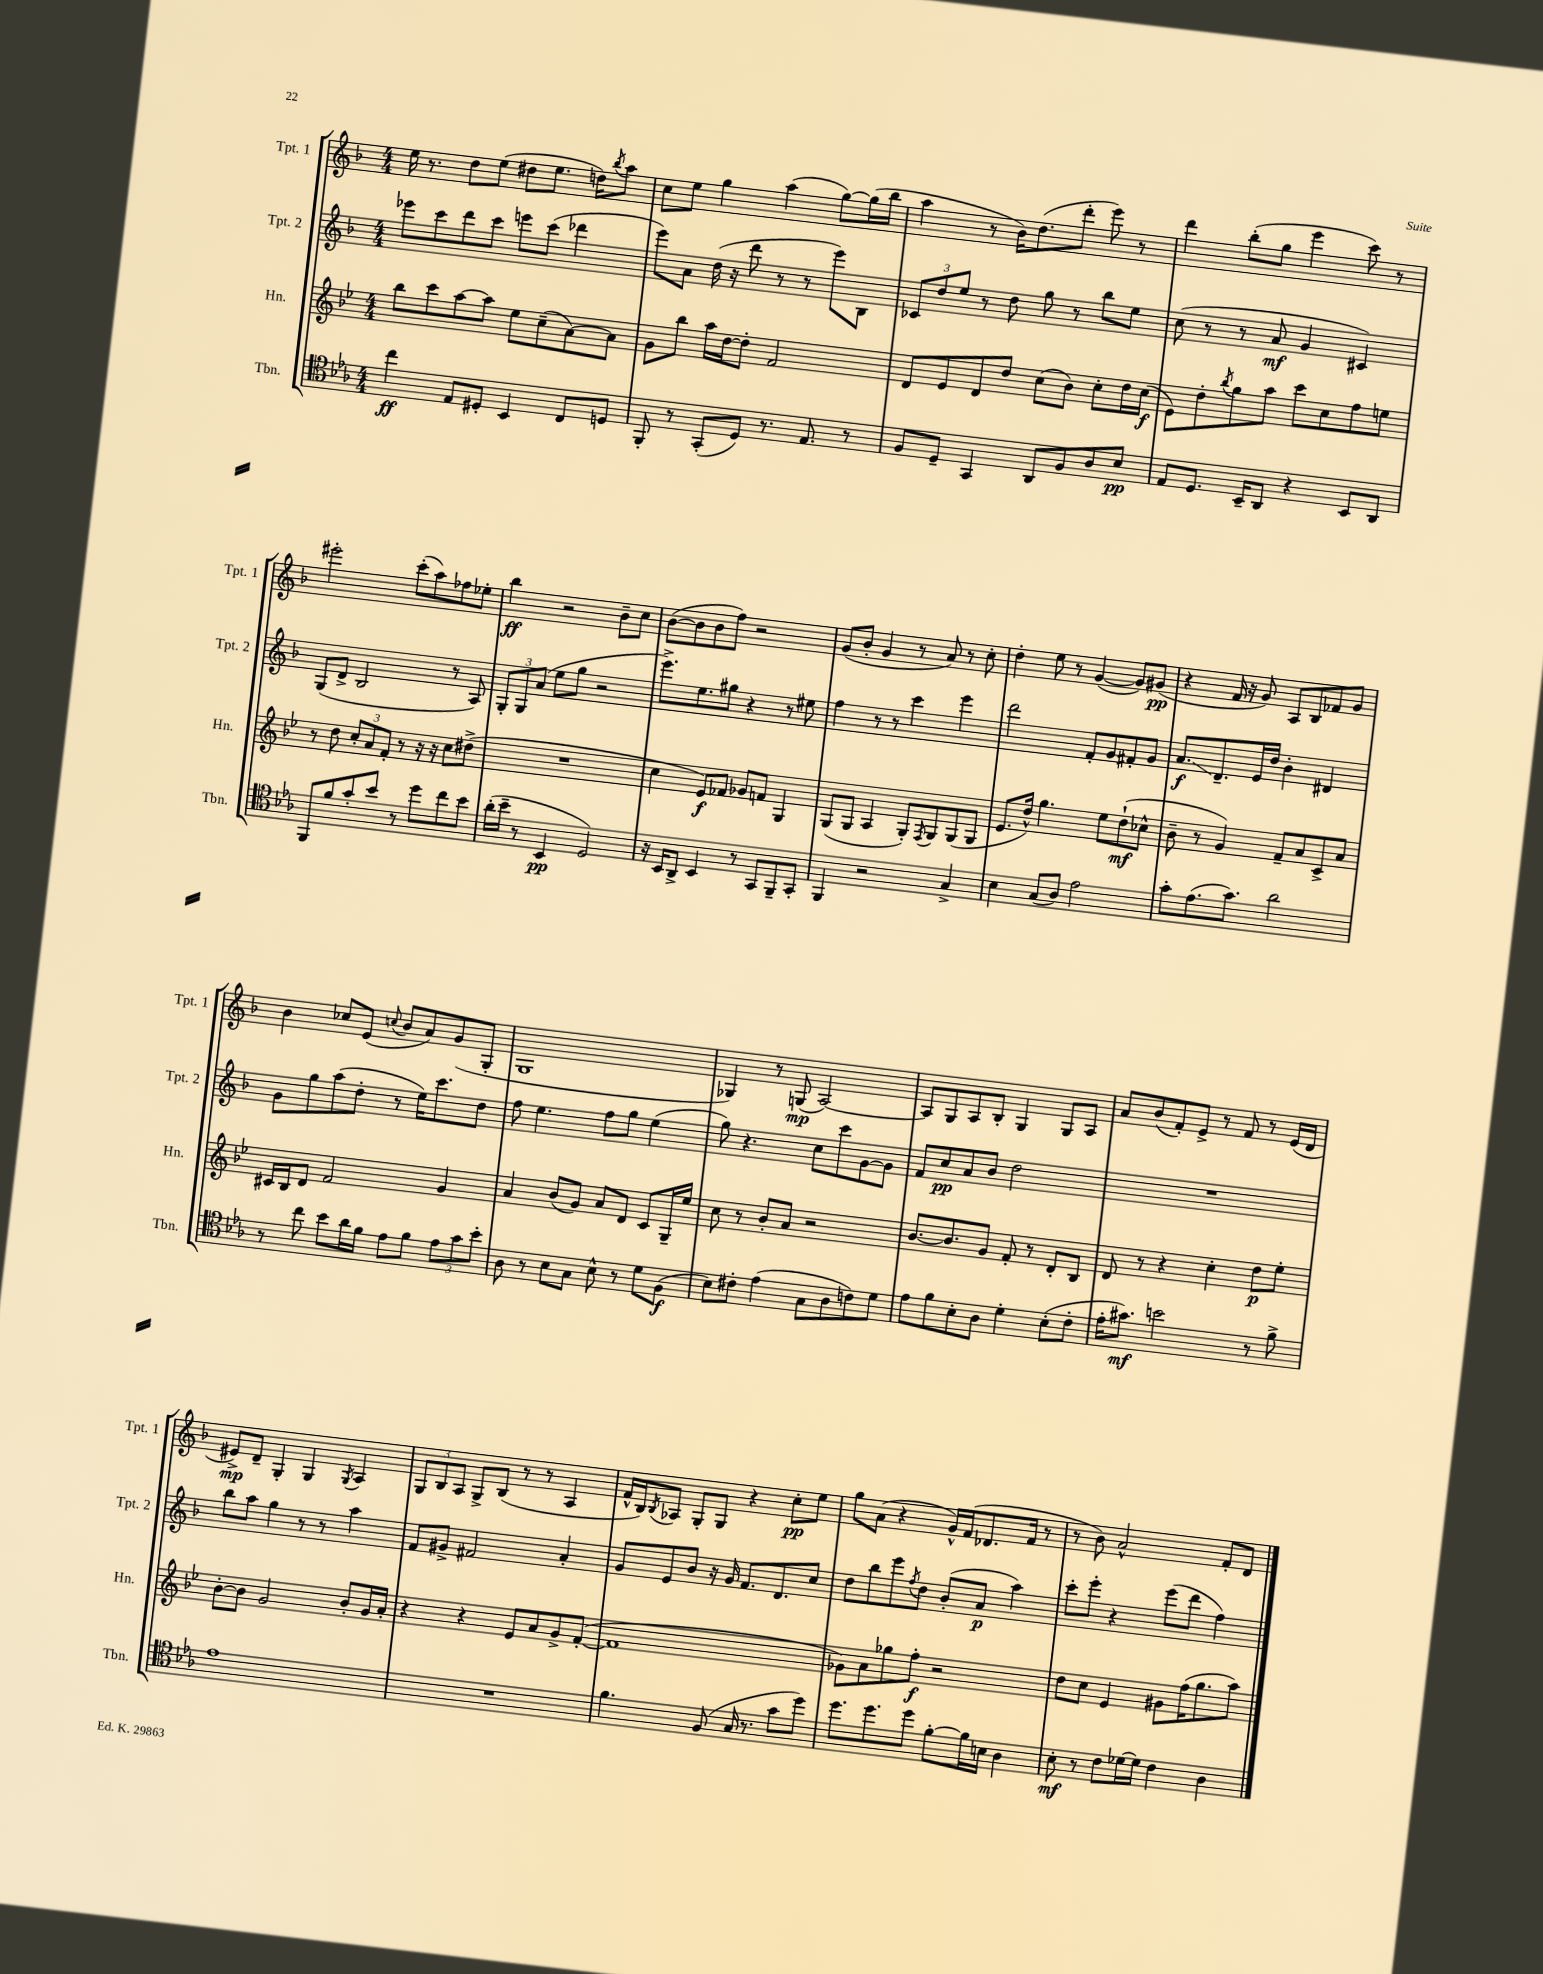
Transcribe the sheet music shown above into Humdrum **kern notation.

**kern	**kern	**kern	**kern
*staff4	*staff3	*staff2	*staff1
*clefC4	*clefG2	*clefG2	*clefG2
*k[b-e-a-]	*k[b-e-]	*k[b-]	*k[b-]
*M4/4	*M4/4	*M4/4	*M4/4
4cc	8bb-	8eee-	16ee
.	.	.	8.r
.	8ccc	8ccc	.
8E-	[8aa	8ddd	8dd
8D#'	8aa]	8ccc	(8ee
4BB-	8ee-	8eee	8dd#
.	(8cc~	(8ccc	8.ee
8C	[8a)	4ddd-	.
.	.	.	16dd)
.	.	.	8qbb-
8D	8a]	.	8aa
=	=	=	=
8FF'	8g	8eee)	8cc
8r	8bb-	8a	8ee
(8GG'	16aa	(16dd	4gg
.	[16dd	16r	.
8D)	8dd']	8ddd	.
8.r	2f	8r	(4aa
.	.	8r	.
8.E-	.	.	.
.	.	8eee)	[8gg)
8r	.	8B-	(16gg]
.	.	.	16bb-
=	=	=	=
8F	8d	12c-	4aa
.	.	12dd	.
8D~	8e-	.	.
.	.	12ee	.
4GG	8d	8r	8r
.	8dd	8dd	16b-)
.	.	.	(8.dd
8AA-	(8cc	8gg	.
8F	8b-)	8r	8ddd'
8A-	8cc'	8bb-	8eee)
8B-	16dd	8ee	8r
.	(16cc	.	.
=	=	=	=
8E-	8e-)	(8cc	4ddd
8.D	8dd'	8r	.
.	8qbb-	.	.
.	8gg	8r	(8bb-'
16BB-~	.	.	.
8AA-	8aa	8a	8gg
4r	8ccc	4g	4eee
.	8cc	.	.
8BB-	8ff	4c#)	8ccc)
8AA-	8ee	.	8r
=	=	=	=
8FF	8r	(8G	2eee#'
8f	8dd	8d^	.
8g'	12cc'	2B-	.
.	12a	.	.
8b-	.	.	.
.	12f'	.	.
8r	8r	.	(8ccc'
8dd	16r	.	8aa)
.	16r	.	.
8cc	8cc	8r	8ff-
8b-	(8dd#^	8A)	8ee-'
=	=	=	=
(16a-'	1r	12G'	4bb-
16b-~	.	.	.
.	.	12G	.
8r	.	.	.
.	.	(12a	.
4BB-	.	8ee	2r
.	.	8gg	.
2D)	.	2r	.
.	.	.	8b-~
.	.	.	8cc
=	=	=	=
16r	4cc	8.eee^)	([8b-
16BB-	.	.	.
8AA-^	.	.	8b-]
.	.	8.ee	.
4BB-	8e-)	.	8b-
.	8f-	8gg#	8ff)
8r	8g-	4r	2r
8GG	8f	.	.
8FF~	4G	8r	.
8GG'	.	8ee#	.
=	=	=	=
4FF	(8G	4ff	(8g
.	8G	.	8b-'
2r	4A	8r	4g
.	.	8r	.
.	8G')	4ccc	8r
.	8qF	.	.
.	8G	.	8a)
4G^	(8G	4eee	8r
.	8G	.	8cc'
=	=	=	=
4B-	8.e-	2ddd	4dd'
.	16dd^^)	.	.
(8G	4.gg	.	8ee
8A-)	.	.	8r
2e-	.	8f'	([4g
.	8ee-	8g	.
.	(8dd`	8f#'	8g])
.	8cc-^^	8g	(8g#
=	=	=	=
8g'	8b-~	8.a	4r
(8.e-	8r	.	.
.	.	8.d~	.
.	4g)	.	16f
8.g)	.	.	16r
.	.	16e	8g)
.	.	16dd	.
2a-	8f~	4b-'	8A
.	8a	.	8B-
.	8c^	4d#	8f-
.	8a	.	8g
=	=	=	=
8r	16c#	8g	4b-
.	16B-	.	.
8cc	8d	8gg	.
8b-	2f	(8aa	8cc-
16a-	.	8dd'	(8e
16f	.	.	.
.	.	.	8qqcc
8e-	.	8r	8b-
8f	.	16ee)	8a)
.	.	8.ccc	.
12e-	4g	.	(8g
12g	.	.	.
.	.	8dd	8G'
12b-'	.	.	.
=	=	=	=
8A-	4a	8ff	1G
8r	.	4.ee	.
8B-	(8b-	.	.
8G	8g)	.	.
8B-^^	8a	8ff	.
8r	8d	8gg	.
8d	8c	(4ee	.
(8F	16G~	.	.
.	16ee-	.	.
=	=	=	=
8B-)	8cc	8gg)	4G-)
8c#'	8r	4.r	.
(4e-	8b-'	.	8r
.	8a	.	(8G
8G	2r	8cc	[2A)
8A-	.	8ccc	.
8c)	.	[8g	.
8d	.	8g]	.
=	=	=	=
8e-	[8.b-	8f	8A]
8f	.	8cc	8G
.	8.b-]	.	.
8B-'	.	8a	8A
8A-	8g	8b-	8B-'
4d'	8f'	2dd	4G
.	8r	.	.
(8B-'	8d'	.	8G
8c'	8B-	.	8A
=	=	=	=
16e-'	8d	1r	8a
8.g#)	.	.	.
.	8r	.	(8b-
2b	4r	.	8f')
.	.	.	8e^
.	4cc'	.	8r
.	.	.	8f
8r	8dd	.	8r
8f^	8ee-'	.	(16e
.	.	.	16d
=	=	=	=
1e-	[8b-'	8bb-	8e#^)
.	8b-]	8aa	8d~
.	2g	4gg	4G'
.	.	8r	4G
.	.	8r	.
.	.	.	8qG
.	8b-'	4aa	4A
.	16g	.	.
.	16a'	.	.
=	=	=	=
1r	4r	8f	12G
.	.	.	12B-
.	.	8g#^	.
.	.	.	12A
.	4r	2f#	8G^
.	.	.	(8B-
.	8e-	.	8r
.	8a	.	8r
.	8g^	4a'	4A
.	([8f'	.	.
=	=	=	=
4.f	1f]	8g	16f^^
.	.	.	16B-)
.	.	.	8qB-
.	.	8e	8A-
.	.	8b-	8G'
(8F	.	16r	8G
.	.	16g	.
16G	.	8.f	4r
8.r	.	.	.
.	.	8.d	.
8g	.	.	8cc'
8dd)	.	8cc	8ee
=	=	=	=
8.dd	8g-)	8dd	8gg
.	8a	8bb-	(8a
8.dd	.	.	.
.	8gg-	8eee	4r
.	.	8qff	.
8dd	8ff'	8dd	.
[8f'	2r	(8b-'	16g^^)
.	.	.	(16f
16f]	.	8a	8.d-
16B	.	.	.
4A-	.	4aa)	.
.	.	.	16f
.	.	.	8r
=	=	=	=
8B-'	8dd	8ccc'	8r
8r	8cc	8eee'	8b-)
8c	4e-	4r	2a^^
[16d-	.	.	.
16d-]	.	.	.
4c	8g#	(8eee	.
.	(16ff	8ddd	.
.	8.gg	.	.
4A-	.	4ff)	8f'
.	8aa)	.	8d
==	==	==	==
*-	*-	*-	*-
